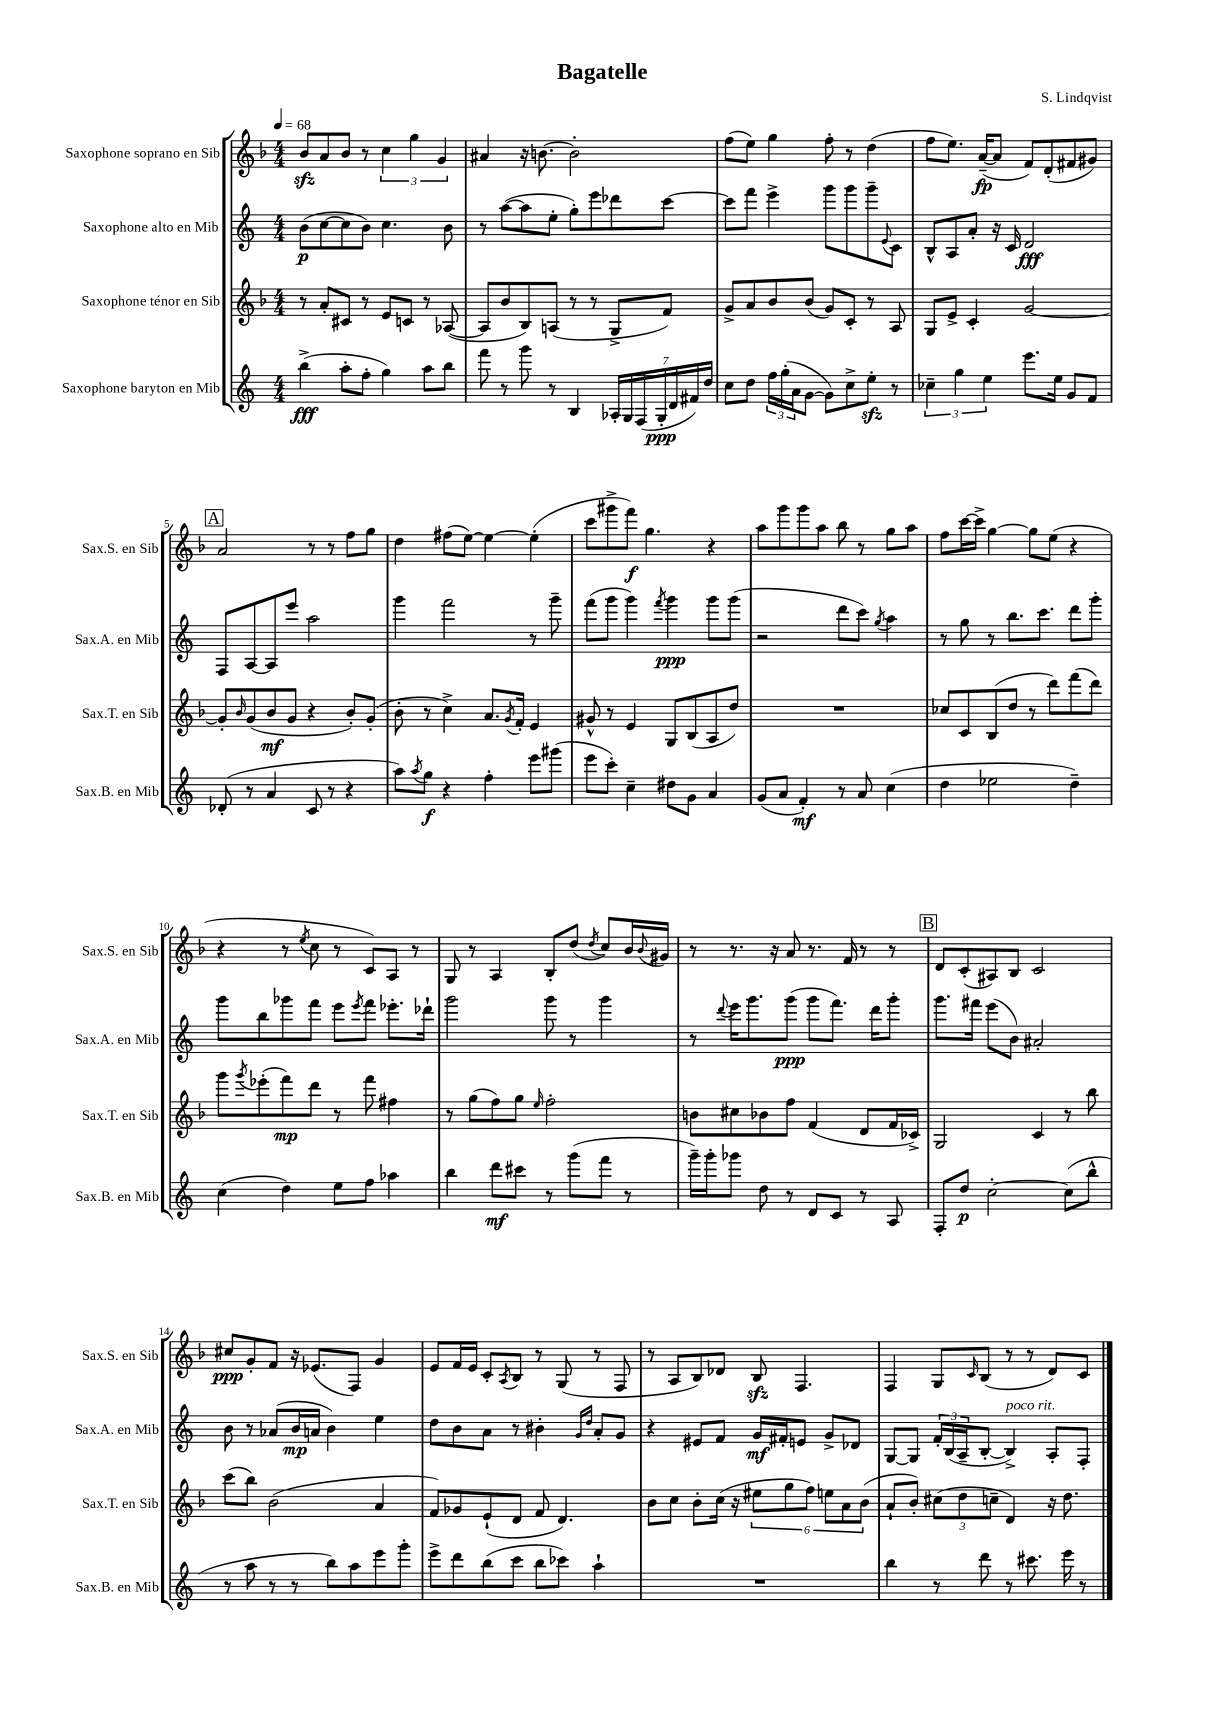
\header { title = "Bagatelle" composer = "S. Lindqvist" }
<<
\new StaffGroup <<
\new Staff = "s0" \with { instrumentName = "Saxophone soprano en Sib" shortInstrumentName = "Sax.S. en Sib" } {
    \clef treble \key f \major \numericTimeSignature \time 4/4 \tempo 4 = 68
    bes'8\sfz a'8 bes'8 r8 \tuplet 3/2 { c''4 g''4 g'4 } |
    ais'4 r16 b'8.~ b'2-. |
    f''8( e''8) g''4 f''8-. r8 d''4( |
    f''8 e''8.) a'16~--\fp( a'8 f'8) d'8-.( fis'8 gis'8) |
    \mark \markup { \box "A" } a'2 r8 r8 f''8 g''8 |
    d''4 fis''8( e''8~) e''4~ e''4-.( |
    c'''8 gis'''8-> f'''8\f) g''4. r4 |
    a''8 g'''8 g'''8 a''8 bes''8 r8 g''8 a''8 |
    f''8 c'''16~ c'''16-> g''4~ g''8 e''8( r4 |
    r4 r8 \acciaccatura { e''8 } c''8 r8 c'8) a8 r8 |
    g8 r8 a4 bes8-. d''8( \acciaccatura { d''8 } c''8) bes'16 \appoggiatura { bes'8 } gis'16 |
    r8 r8. r16 a'8 r8. f'16 r8 r8 |
    \mark \markup { \box "B" } d'8 c'8-.( ais8) bes8 c'2 |
    cis''8\ppp g'8-. f'8 r16 ees'8.( f8) g'4 |
    e'8 f'16 e'16 c'8-. \acciaccatura { a8 } bes8 r8 g8( r8 f8 |
    r8 a8 bes8) des'8 bes8\sfz f4. |
    f4 g8 \grace { c'16 } bes8( r8 r8 d'8) c'8 \bar "|." |
}
\new Staff = "s1" \with { instrumentName = "Saxophone alto en Mib" shortInstrumentName = "Sax.A. en Mib" } {
    \clef treble \key c \major \numericTimeSignature \time 4/4
    b'8\p( c''8~ c''8 b'8) c''4. b'8 |
    r8 a''8~( a''8 e''8-. g''8-.) e'''8 des'''8 c'''8~ |
    c'''8 f'''8 e'''4-> g'''8 g'''8 g'''8-- \appoggiatura { e'8 } c'8 |
    b8-^ a8 a'8-. r16 c'16 d'2\fff |
    \mark \markup { \box "A" } f8 a8~ a8 e'''8 a''2 |
    g'''4 f'''2 r8 g'''8-- |
    f'''8( g'''8 g'''4) \acciaccatura { f'''8 } g'''4\ppp g'''8 g'''8( |
    r2 d'''8 c'''8) \acciaccatura { g''8 } a''4 |
    r8 g''8 r8 b''8. c'''8. d'''8 g'''8-. |
    g'''8 b''8 ges'''8 f'''8 e'''8 \acciaccatura { e'''8 } f'''8 ees'''8.-. des'''16-! |
    g'''2 g'''8 r8 g'''4 |
    r8 \appoggiatura { d'''8 } e'''16 g'''8. g'''8\ppp( g'''8 f'''8.) d'''16 g'''8-. |
    \mark \markup { \box "B" } g'''8. fis'''16 e'''8( b'8) ais'2-. |
    b'8 r8 aes'8( b'16\mp a'16 b'4) e''4 |
    d''8 b'8 a'8 r8 bis'4-. \grace { g'16 d''16 } a'8-. g'8 |
    r4 eis'8 f'8 g'16\mf fis'16-. e'8 g'8-> des'8 |
    g8~ g8 \tuplet 3/2 { f'16-. b16( a16-- } b8~-. b4->^\markup { \italic "poco rit." }) a8-. f8-. \bar "|." |
}
\new Staff = "s2" \with { instrumentName = "Saxophone ténor en Sib" shortInstrumentName = "Sax.T. en Sib" } {
    \clef treble \key f \major \numericTimeSignature \time 4/4
    r8 a'8-. cis'8 r8 e'8 c'8 r8 aes8~( |
    aes8 bes'8 bes8) a8( r8 r8 g8-> f'8) |
    g'8-> a'8 bes'8 bes'8( g'8) c'8-. r8 a8 |
    g8 e'8-> c'4-. g'2~ |
    \mark \markup { \box "A" } g'8-. \grace { bes'16 } g'8( bes'8\mf g'8 r4 bes'8-.) g'8-.( |
    bes'8-. r8 c''4->) a'8. \acciaccatura { g'8 } f'16-. e'4 |
    gis'8-^ r8 e'4 g8 bes8( a8 d''8) |
    R1 |
    ces''8 c'8 bes8( d''8 r8 d'''8) f'''8( d'''8) |
    g'''8 \acciaccatura { g'''8 } ees'''8-.( f'''8\mp) d'''8 r8 f'''8 fis''4 |
    r8 g''8( f''8) g''8 \grace { e''16 } f''2-. |
    b'8 cis''8 bes'8 f''8 f'4( d'8 f'16 ces'16->) |
    \mark \markup { \box "B" } g2 c'4 r8 bes''8 |
    c'''8( bes''8) bes'2( a'4 |
    f'8) ges'8 e'8-!( d'8 f'8 d'4.) |
    bes'8 c''8 bes'8-. c''16( r16 \tuplet 6/4 { eis''8 g''8 f''8) e''8 a'8 bes'8( } |
    a'8-! bes'8-.) \tuplet 3/2 { cis''8( d''8 c''8-- } d'4) r16 d''8. \bar "|." |
}
\new Staff = "s3" \with { instrumentName = "Saxophone baryton en Mib" shortInstrumentName = "Sax.B. en Mib" } {
    \clef treble \key c \major \numericTimeSignature \time 4/4
    b''4->\fff( a''8-. f''8-. g''4) a''8 b''8 |
    f'''8 r8 g'''8 r8 b4 \tuplet 7/4 { aes16-. g16 f16( g16-.\ppp d'16 fis'16) d''16 } |
    c''8 d''8 \tuplet 3/2 { f''16 g''16-.( a'16 } g'8~ g'8) c''8-> e''8-.\sfz r8 |
    \tuplet 3/2 { ces''4-- g''4 e''4 } e'''8. e''16 g'8 f'8 |
    \mark \markup { \box "A" } des'8-.( r8 a'4 c'8 r8 r4 |
    a''8) \acciaccatura { a''8 } g''8\f r4 f''4-. e'''8 gis'''8( |
    e'''8 c'''8-.) c''4-- dis''8 g'8 a'4 |
    g'8( a'8 f'4-.\mf) r8 a'8 c''4( |
    d''4 ees''2 d''4--) |
    c''4( d''4) e''8 f''8 aes''4 |
    b''4 d'''8\mf cis'''8 r8 g'''8( f'''8 r8 |
    g'''16--) g'''16-. ges'''8 d''8 r8 d'8 c'8 r8 a8 |
    \mark \markup { \box "B" } f8-. d''8\p c''2~-. c''8( b''8-^ |
    r8 a''8 r8 r8 b''8) a''8 e'''8 g'''8-. |
    e'''8-> d'''8 b''8( c'''8 b''8 ces'''8) a''4-! |
    R1 |
    b''4 r8 d'''8 r8 cis'''8. e'''16 r8 \bar "|." |
}
>>
>>
